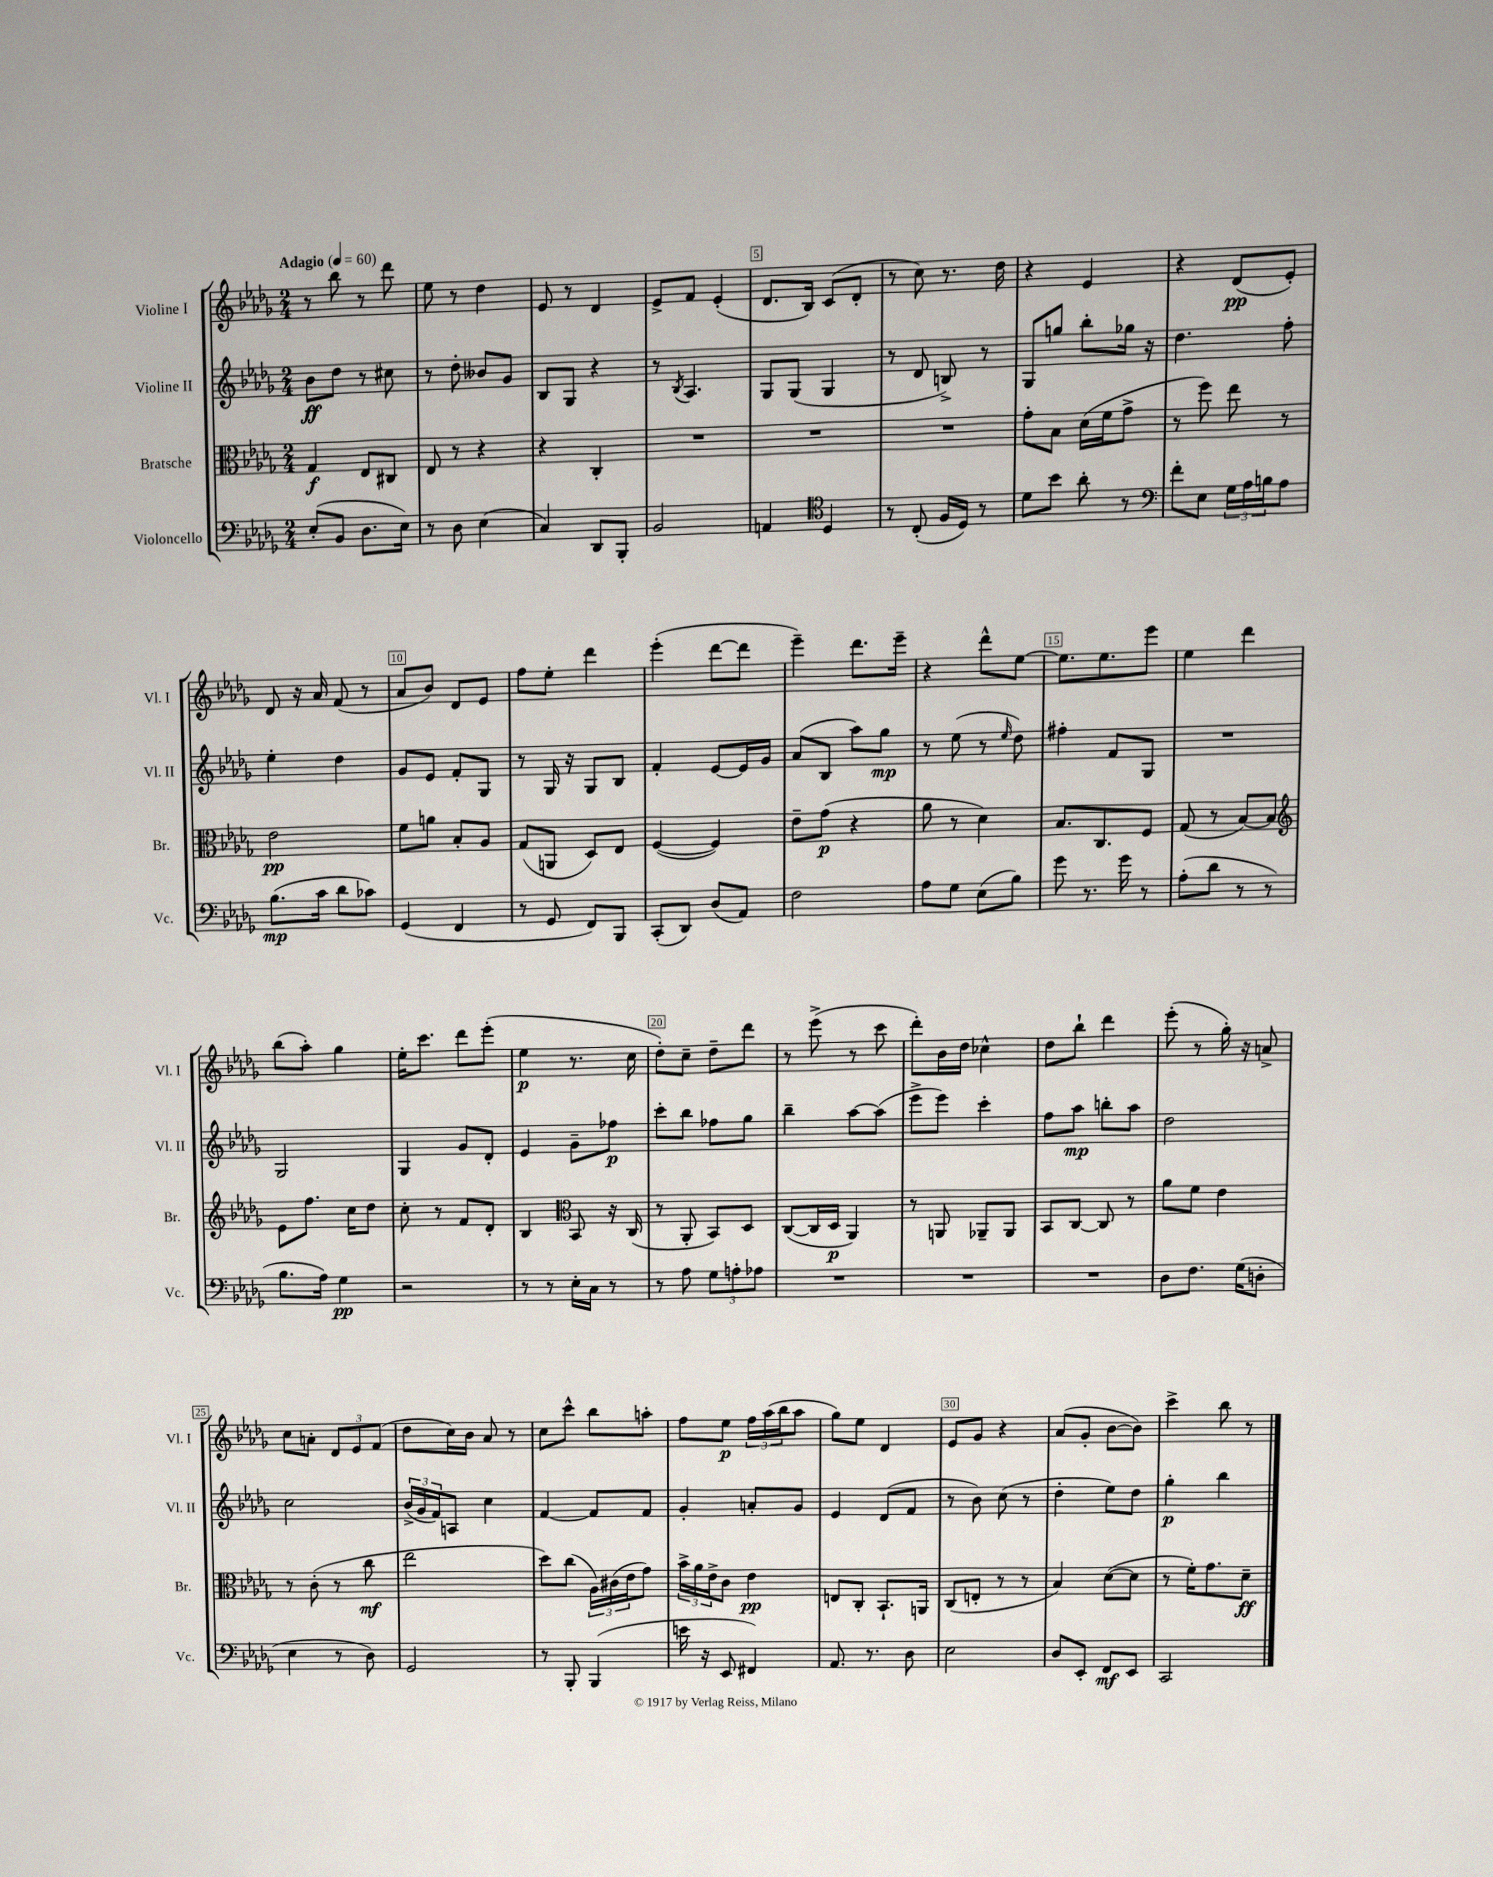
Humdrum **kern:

**kern	**kern	**kern	**kern
*staff4	*staff3	*staff2	*staff1
*clefF4	*clefC3	*clefG2	*clefG2
*k[b-e-a-d-g-]	*k[b-e-a-d-g-]	*k[b-e-a-d-g-]	*k[b-e-a-d-g-]
*M2/4	*M2/4	*M2/4	*M2/4
*MM60	*MM60	*MM60	*MM60
(8E-'/L	4G-/	8b-\L	8r
8BB-/J	.	8dd-\J	8bb-\
8.D-\L	8E-/L	8r	8r
.	8C#/J	8cc#\	8ddd-\
16E-\Jk)	.	.	.
=	=	=	=
8r	8E-/	8r	8ee-\
8D-\	8r	8dd-'\	8r
(4E-\	4r	8b--/L	4dd-\
.	.	8g-/J	.
=	=	=	=
4C/)	4r	8B-/L	8e-/
.	.	8G-/J	8r
8DD-/L	4C'/	4r	4d-/
8BBB-'/J	.	.	.
=	=	=	=
2BB-/	2r	8r	8e-^/L
.	.	8qB-/	.
.	.	4.A-/	8f/J
.	.	.	(4e-'/
=	=	=	=
4AA/	2r	8G-/L	8.d-/L
.	.	(8G-/J	.
.	.	.	16B-/Jk)
*clefC4	*	*	*
4D-/	.	4G-/	(8c/L
.	.	.	8d-'/J
=	=	=	=
8r	2r	8r	8r
(8C'/	.	8d-/	8cc\)
16F/LL	.	8B^/)	8.r
16D-/JJ)	.	.	.
8r	.	8r	.
.	.	.	16dd-\
=	=	=	=
8d-\L	8g-'\L	8G-/L	4r
8b-\J	8B-\J	8gg/J	.
8a-'\	(16d-\LL	8bb-'\L	4e-/
.	16f\J	.	.
8r	8g-^\J	16gg-\Jk	.
.	.	16r	.
=	=	=	=
*clefF4	*	*	*
8f'\L	8r	4.dd-\	4r
8E-\J	8ff\)	.	.
24G-\LL	8ee-\	.	(8d-/L
24A-\	.	.	.
24B\J	.	.	.
8A-\J	8r	8ff'\	8e-'/J)
=	=	=	=
(8.B-\L	2e-\	4ee-'\	8d-/
.	.	.	16r
16c\Jk	.	.	16a-/
8d-\L	.	4dd-\	(8f/
8c-\J)	.	.	8r
=	=	=	=
(4GG-/	8f\L	8g-/L	8a-/L
.	8a\J	8e-/J	8b-/J)
4FF/	8B-'/L	8f'/L	8d-/L
.	8A-/J	8G-/J	8e-/J
=	=	=	=
8r	(8G-/L	8r	8ff\L
8GG-/	8AA/J	16G-/	8ee-'\J
.	.	16r	.
8FF/L)	8D-/L)	8G-/L	4ddd-\
8BBB-/J	8E-/J	8B-/J	.
=	=	=	=
(8CC'/L	([4F/	4f'/	(4eee-'\
8DD-/J)	.	.	.
(8D-/L	4F/])	[8e-/L	[8ddd-\L
8AA-/J)	.	16e-/]L	8ddd-\]J
.	.	16g-/JJ	.
=	=	=	=
2F\	8e-~\L	(8a-/L	4eee-~\)
.	(8g-\J	8B-/J	.
.	4r	8aa-\L)	8.ddd-\L
.	.	8gg-\J	.
.	.	.	16eee-~\Jk
=	=	=	=
8A-\L	8a-\	8r	4r
8G-\J	8r	(8ee-\	.
(8E-\L	4d-\)	8r	8ddd-^^\L
.	.	16qqee-/	.
8B-\J)	.	8dd-\)	[8ee-\J
=	=	=	=
8g-\	8.B-/L	4ff#'\	8.ee-\]L
8.r	.	.	.
.	8.C/	.	8.ee-\
.	.	8f/L	.
16g-\	.	.	.
8r	8F/J	8G-/J	8eee-\J
=	=	=	=
(8A-'\L	(8G-/	2r	4ee-\
8d-\J	8r	.	.
8r	[8B-/L)	.	4ddd-\
8r	8B-/]J	.	.
=	=	=	=
*	*clefG2	*	*
8.B-\L	8e-\L	2G-/	(8bb-\L
.	8.ff\J	.	8aa-'\J)
16A-\Jk)	.	.	.
4G-\	.	.	4gg-\
.	16cc\LK	.	.
.	8dd-\J	.	.
=	=	=	=
2r	8cc'\	4G-/	16ee-'\LK
.	.	.	8.ccc\J
.	8r	.	.
.	8f/L	8g-/L	8ddd-\L
.	8d-'/J	8d-'/J	(8eee-'\J
=	=	=	=
8r	4B-/	4e-/	4ee-\
8r	.	.	.
*	*clefC3	*	*
16E-'\LL	8BB-/	8g-~\L	8.r
16C\JJ	.	.	.
8r	16r	8ff-\J	.
.	(16C/	.	16cc\
=	=	=	=
8r	8r	8ccc'\L	8dd-'\L)
8A-\	8AA-'/	8bb-\J	8cc~\J
12G-\L	8BB-/L)	8ff-\L	8dd-~\L
12A'\	.	.	.
.	8D-/J	8gg-\J	8ddd-\J
12A-\J	.	.	.
=	=	=	=
2r	([8C/L	4bb-~\	8r
.	16C/]L	.	(8eee-^\
.	16D-/JJ	.	.
.	4AA-/)	[8aa-\L	8r
.	.	(8aa-\]J	8ccc\
=	=	=	=
2r	8r	8eee-^\L	8ddd-'\L)
.	8AA/	8eee-\J)	16b-\L
.	.	.	16dd-\JJ
.	8AA-~/L	4ccc'\	4cc-^^\
.	8AA-/J	.	.
=	=	=	=
2r	8BB-/L	8ff\L	8dd-\L
.	[8C/J	8aa-\J	8bb-`\J
.	8C/]	8bb'\L	4ddd-\
.	8r	8aa-\J	.
=	=	=	=
8D-\L	8a-\L	2dd-\	(8eee-'\
8.F\J	8f\J	.	8r
.	4e-\	.	16gg-'\)
(16G-\LK	.	.	16r
8D'\J	.	.	8a^/
=	=	=	=
4E-\	8r	2cc\	8cc\L
.	(8c'\	.	8a'\J
8r	8r	.	12d-/L
.	.	.	12e-/
8D-\)	8cc\	.	.
.	.	.	(12f/J
=	=	=	=
2GG-/	2ee-\	(24b-^/LL	8dd-\L
.	.	24g-/	.
.	.	24f/J)	.
.	.	8A/J	16cc\L)
.	.	.	16b-\JJ
.	.	4cc\	8a-/
.	.	.	8r
=	=	=	=
8r	8dd-\L)	[4f/	8cc\L
8BBB-'/	(8cc\J	.	8ccc^^\J
(4BBB-/	24A-\LL)	8f/]L	8bb-\L
.	(24c#\	.	.
.	24e-\J	.	.
.	8g-\J)	8f/J	8aa'\J
=	=	=	=
16e\	24b-^\LL	4g-'/	8ff\L
.	24a-\	.	.
16r	.	.	.
.	24e-^\J	.	.
8EE-/	8c\J	.	8ee-\J
4FF#/)	4e-\	8a'/L	24ff\LL
.	.	.	(24aa-\
.	.	.	24bb-\J
.	.	8g-/J	8aa-\J
=	=	=	=
8.AA-/	8E/L	4e-/	8gg-\L)
.	8C'/J	.	8ee-\J
8.r	.	.	.
.	8.BB-`/L	(8d-/L	4d-/
8D-\	.	8f/J	.
.	16AA/Jk	.	.
=	=	=	=
2E-\	(8C/L	8r	8e-/L
.	8E'/J	8b-\)	8g-/J
.	8r	(8cc\	4r
.	8r	8r	.
=	=	=	=
8D-/L	4B-/)	4dd-'\	(8a-/L
8EE-'/J	.	.	8g-'/J
8FF/L	([8d-\L	8ee-\L)	[8b-\L
8EE-/J	8d-\]J	8dd-\J	8b-\]J)
=	=	=	=
2CC/	8r	4gg-'\	4ccc^\
.	16f'\LK)	.	.
.	8.g-\	.	.
.	.	4bb-\	8bb-\
.	8d-~\J	.	8r
==	==	==	==
*-	*-	*-	*-
